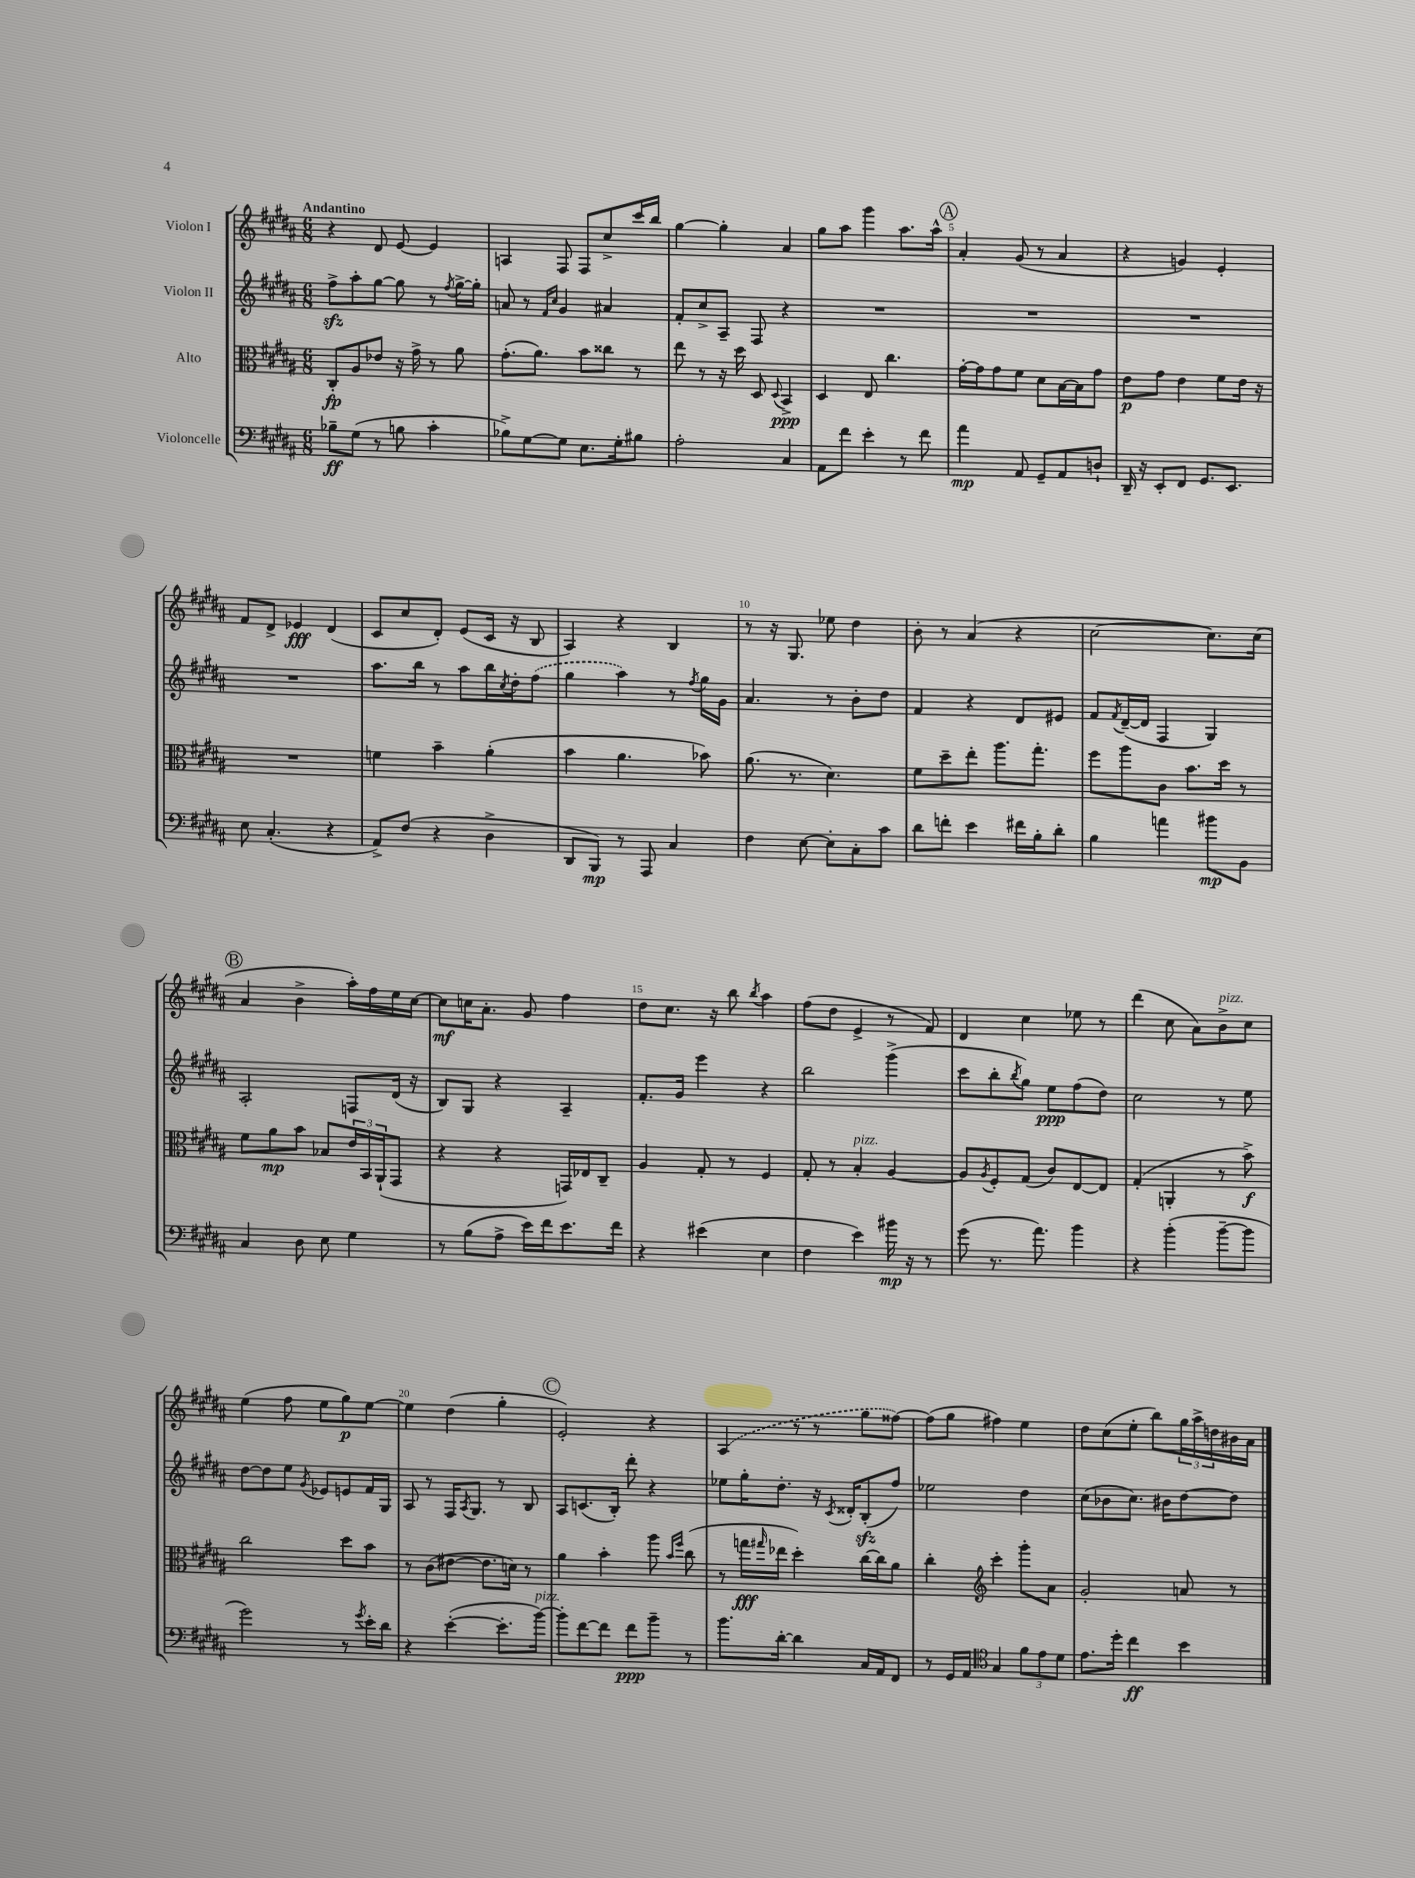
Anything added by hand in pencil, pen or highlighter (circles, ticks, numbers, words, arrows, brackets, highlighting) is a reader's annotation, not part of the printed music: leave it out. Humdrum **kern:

**kern	**kern	**kern	**kern
*staff4	*staff3	*staff2	*staff1
*clefF4	*clefC3	*clefG2	*clefG2
*k[f#c#g#d#a#]	*k[f#c#g#d#a#]	*k[f#c#g#d#a#]	*k[f#c#g#d#a#]
*M6/8	*M6/8	*M6/8	*M6/8
8B-~	8C#'	8ff#^	4r
(8G#	8A#	8aa#'	.
8r	8e-	[8gg#	8d#
8B	16r	8gg#]	[8e
.	16g#^	.	.
4c#'	8r	8r	4e]
.	.	8qff#	.
.	8a#	[16gg#^	.
.	.	16gg#']	.
=	=	=	=
8B-^)	(8.g#'	8a	4A
[8G#	.	8r	.
.	8.a#)	.	.
.	.	16qqf#	.
.	.	16qqcc#	.
8G#]	.	4g#	8F#
8.E	8b	.	8F#
.	8cc##	4a#	8cc#^
16G#'	.	.	.
8B#	8r	.	16ccc#
.	.	.	16bb
=	=	=	=
2A#'	8ee	8f#'	[4gg#
.	8r	8cc#^	.
.	16r	8A#~	4gg#']
.	16dd#	.	.
.	8D#	8F#	.
.	8qqD#	.	.
4C#	4BB^	4r	4a#
=	=	=	=
8AA#	4D#	2.r	8gg#
8f#	.	.	8aa#
4e'	8E	.	4ggg#
.	4.cc#	.	.
8r	.	.	8.aa#
8f#	.	.	.
.	.	.	16aa#^^
=	=	=	=
4a#	[16g#'	2.r	4a#'
.	16g#]	.	.
.	8g#	.	.
8AA#	8f#	.	(8g#
8GG#~	8d#	.	8r
8AA#	[16B	.	4a#
.	16B]	.	.
8D`	8g#	.	.
=	=	=	=
16DD#~	8e	2.r	4r
16r	.	.	.
8EE'	8g#	.	.
8FF#	4e	.	4g)
8.GG#	.	.	.
.	8f#	.	4e'
8.EE	.	.	.
.	16e	.	.
.	16r	.	.
=	=	=	=
8E	2.r	2.r	8f#
(4.C#'	.	.	8d#^
.	.	.	4e-
4r	.	.	(4d#
=	=	=	=
8AA#^)	4f	8.aa#	8c#
(8F#	.	.	8cc#
.	.	16bb	.
4r	4b~	8r	8d#')
.	.	8aa#	(8e
4D#^	(4a#'	16bb	16c#
.	.	8qcc#	.
.	.	16dd#'	16r
.	.	(8ff#	8B
=	=	=	=
8DD#	4b	4gg#	4A#)
8BBB)	.	.	.
8r	4.a#	4aa#)	4r
8AAA#	.	.	.
4C#	.	8r	4B
.	.	8qff#	.
.	8b-)	16gg#	.
.	.	16g#	.
=	=	=	=
4F#	(8.a#	4.a#	8r
.	.	.	16r
.	8.r	.	8.G#
[8E	.	.	.
8E']	4.d#)	8r	8ee-
8C#'	.	8b'	4dd#
8c#	.	8dd#	.
=	=	=	=
8d#	8f#	4f#	8b'
8f'	8dd#~	.	8r
4e	8ee'	4r	(4a#
.	8.aa#	.	.
16f#	.	8d#	4r
16B'	8.gg#'	.	.
8d#'	.	8e#	.
=	=	=	=
4B	8ff#	8f#	[2cc#
.	.	8qf#	.
.	8aa#	([16d#~	.
.	.	16d#]	.
4a	8c#	4F#	.
.	8.b	.	.
8b#	.	4G#)	8.cc#])
.	16dd#	.	.
8BB	8r	.	.
.	.	.	(16cc#
=	=	=	=
4C#	8f#	2A#'	4a#
.	8a#	.	.
8D#	8b	.	4b^
8E	8B-	.	.
4G#	24e	8F	16aa#')
.	24BB	.	.
.	.	.	16ff#
.	(24AA#`	.	.
.	8GG#	(16d#	16ee
.	.	16r	[16cc#
=	=	=	=
8r	4r	8B)	8cc#]
(8B	.	8G#	16cc
.	.	.	8.a#'
8A#^	4r	4r	.
16e)	.	.	8g#
16f#	.	.	.
8.e	16GG)	4A#~	4ff#
.	16E-	.	.
.	8C#~	.	.
16f#	.	.	.
=	=	=	=
4r	4A#	8.f#'	8dd#
.	.	.	8.cc#
.	.	16g#	.
(4e#	8G#'	4eee	.
.	.	.	16r
.	8r	.	8bb
.	.	.	8qbb
4E	4F#	4r	4aa#
=	=	=	=
4F#	8G#'	2bb	(8ff#
.	8r	.	8dd#
4e)	4B'	.	4e^
16b#	[4A#	(4ggg#^	8r
16r	.	.	.
8r	.	.	8f#)
=	=	=	=
(8g#	8A#]	8ccc#	4d#
.	8qA#	.	.
8.r	8F#'	8bb'	.
.	.	8qbb	.
.	(8G#	8gg#)	4cc#
8.a#)	.	.	.
.	8c#)	8ee	.
4b	[8E	(8ff#	8ee-
.	8E]	8dd#)	8r
=	=	=	=
4r	(4G#'	2cc#	(4ddd#
(4b'	4AA'	.	8cc#
.	.	.	8a#)
[8b~	8r	8r	8b^
8b]	8b^)	8ee	8cc#
=	=	=	=
2g#)	2cc#	[8dd#	(4ee
.	.	8dd#]	.
.	.	8ee	8ff#
.	.	8qg#	.
.	.	8e-	8ee
8r	8dd#	8e	8gg#)
8qg#	.	.	.
16e'	8b	16f#	[8ee
16d#	.	16G#	.
=	=	=	=
4r	8r	8A#	4ee]
.	(8c#	8r	.
([4e'	[8e#	16F#	(4dd#
.	.	8qA#	.
.	.	8.G#	.
.	8.e#]	.	.
8.e']	.	8r	4gg#'
.	16d)	.	.
.	8r	8B	.
[16b)	.	.	.
=	=	=	=
8b']	4a#	8A#	2e')
[8f#	.	(8.c	.
8f#]	4b'	.	.
.	.	16B')	.
8f#	.	8ddd#'	.
8b~	8aa#	4r	4r
.	16qqb	.	.
.	16qqff#	.	.
8r	(8cc#	.	.
=	=	=	=
8.b	8r	8ee-	(4A#
.	16gg	16gg#'	.
.	16qqgg#	.	.
[16d#'	16ee-	8.dd#'	.
4d#]	4dd#')	.	8r
.	.	16r	8r
.	.	8qc#	.
.	.	16d##'	.
16C#	[16cc#	(8B'	8gg#
16AA#	16cc#]	.	.
8FF#	8a#	8ff#)	[8ff##)
=	=	=	=
8r	4cc#'	2ee-	(8ff##]
16GG#	.	.	8gg#
16AA#	.	.	.
*clefC4	*clefG2	*	*
4G#	4ccc#'	.	4ff#)
12f#	8ggg#'	4dd#	4ee
12e	.	.	.
.	8a#	.	.
12d#	.	.	.
=	=	=	=
8.e	2g#'	(8cc#	8dd#
.	.	8b-	(8cc#
16dd#'	.	.	.
4cc#	.	8.cc#)	8ee'
.	.	.	8bb)
.	.	16b#	.
4b	8a	[8dd#	24gg#
.	.	.	24aa#^
.	.	.	24dd
.	8r	8dd#]	16b#
.	.	.	16a#
==	==	==	==
*-	*-	*-	*-
